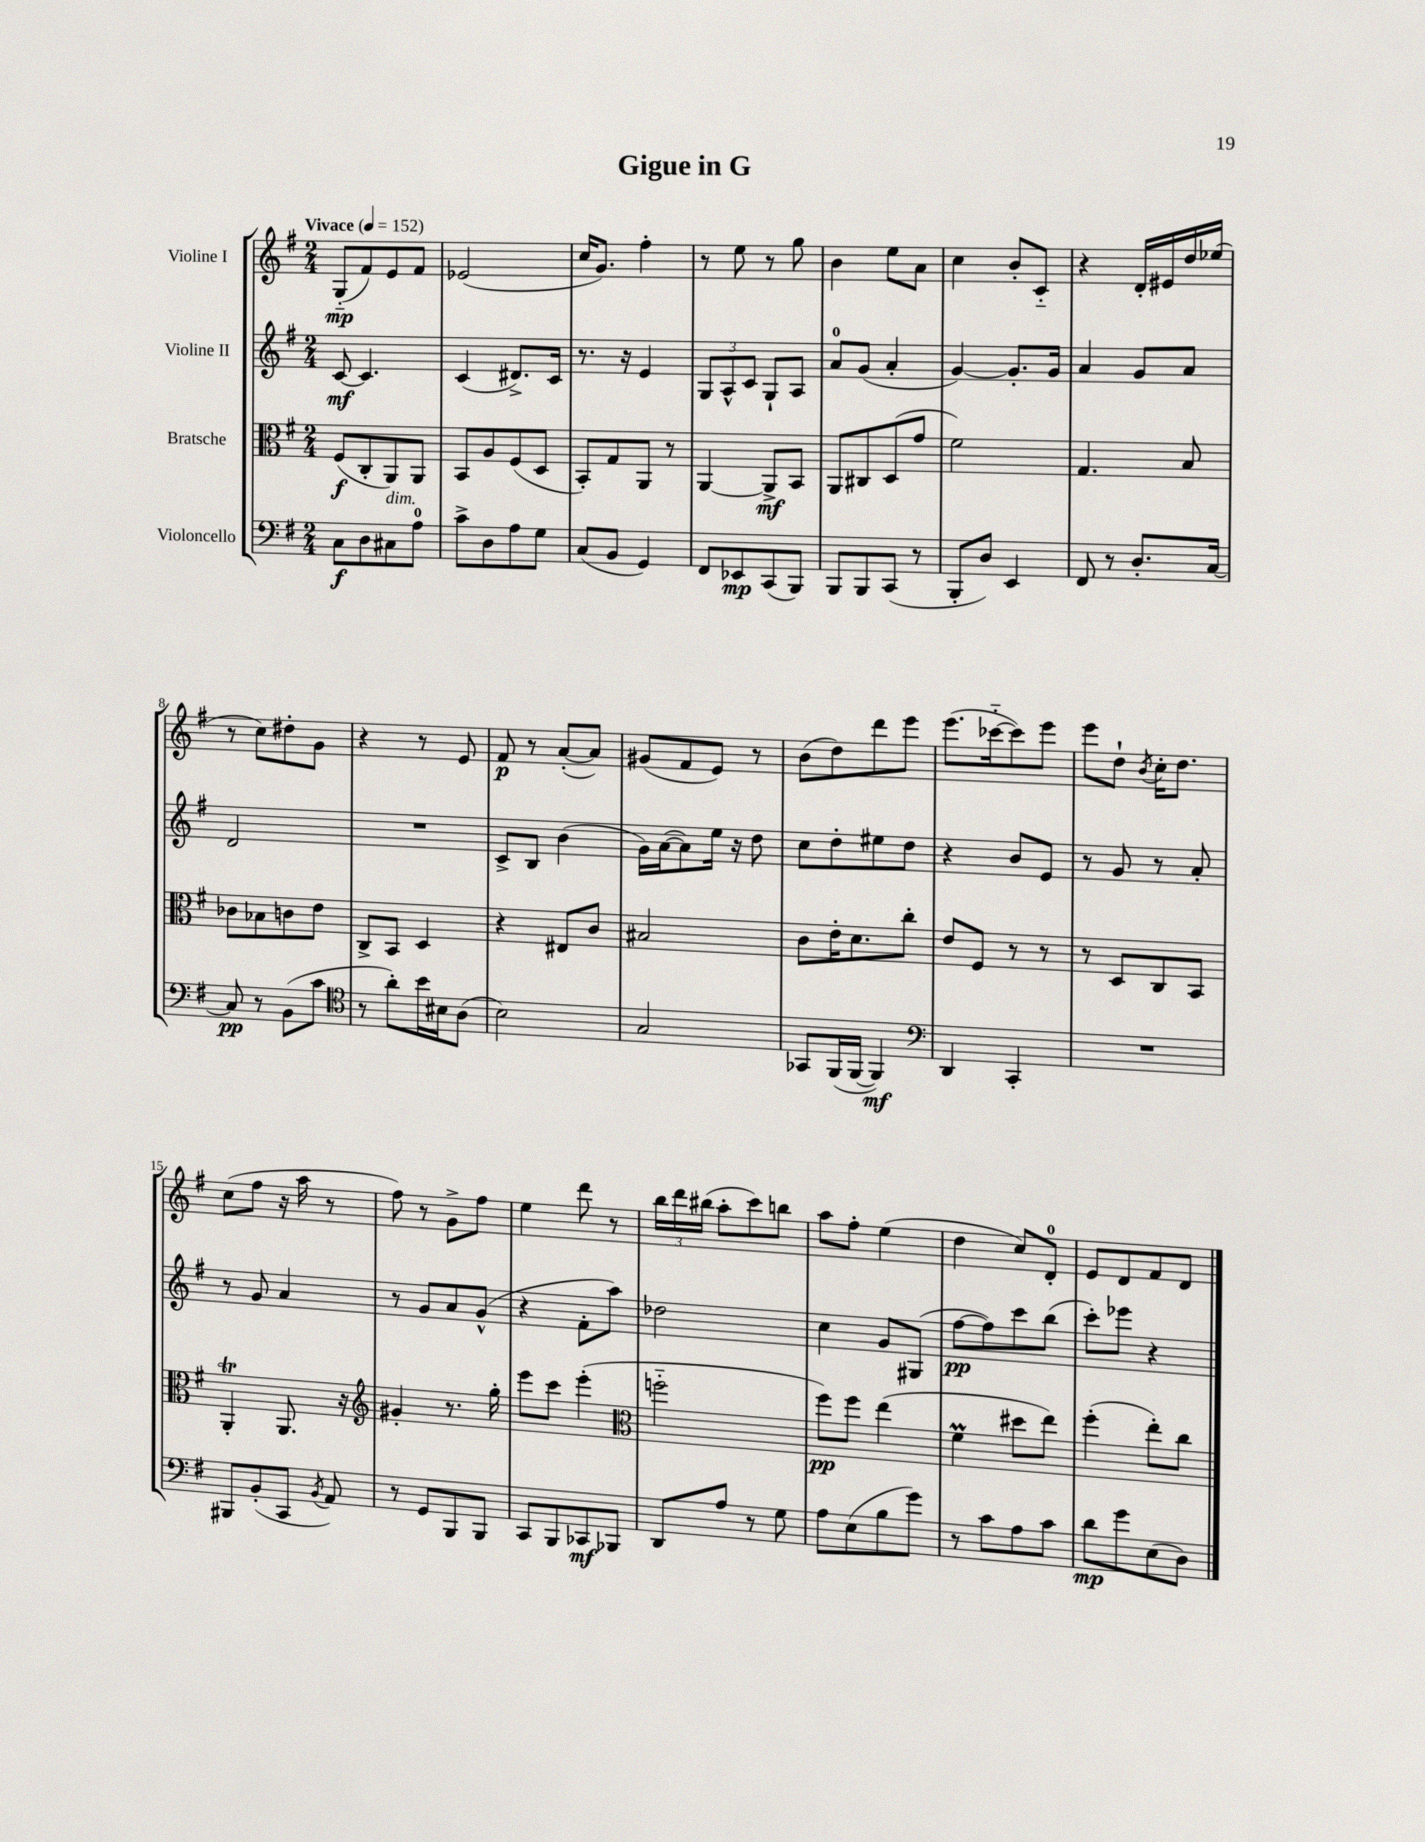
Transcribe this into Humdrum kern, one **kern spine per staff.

**kern	**kern	**kern	**kern
*staff4	*staff3	*staff2	*staff1
*clefF4	*clefC3	*clefG2	*clefG2
*k[f#]	*k[f#]	*k[f#]	*k[f#]
*M2/4	*M2/4	*M2/4	*M2/4
*MM152	*MM152	*MM152	*MM152
8C	(8F#	[8c	(8G'~
8D	8C'	4.c]	8f#)
8C#	8AA)	.	8e
8A	8AA	.	8f#
=	=	=	=
8c^	8BB	(4c	(2e-
8D	8A	.	.
8A	(8F#	8.d#^)	.
8G	8D	.	.
.	.	16c	.
=	=	=	=
(8C	8BB')	8.r	16cc
.	.	.	8.g)
8BB	8G	.	.
.	.	16r	.
4GG)	8AA	4e	4ff#'
.	8r	.	.
=	=	=	=
8FF#	[4AA	12G	8r
.	.	12A^^	.
8EE-	.	.	8ee
.	.	12c	.
(8CC	8AA^]	8G`	8r
8BBB)	8BB	8A	8gg
=	=	=	=
8BBB	8AA	8a	4b
8BBB	8C#	(8g	.
(8CC	(8D	4a'	8ee
8r	8g	.	8a
=	=	=	=
8BBB'	2f#)	[4g)	4cc
8D)	.	.	.
4EE	.	8.g']	8b'
.	.	.	8c'~
.	.	16g	.
=	=	=	=
8FF#	4.G	4a	4r
8r	.	.	.
8.D'	.	8g	16d'
.	.	.	16e#
.	8B	8a	16dd
[16C	.	.	(16ee-
=	=	=	=
8C]	8c-	2d	8r
8r	8B-	.	8cc)
(8BB	8c	.	8dd#'
8c	8e	.	8g
=	=	=	=
*clefC4	*	*	*
8r	8C^	2r	4r
8a')	8BB	.	.
16b	4D	.	8r
16B#	.	.	.
(8A	.	.	8e
=	=	=	=
2B)	4r	8c^	8f#
.	.	8B	8r
.	8E#	(4b	([8a'
.	8c	.	8a])
=	=	=	=
2G	2B#	16g)	(8g#
.	.	([16a	.
.	.	8a])	8f#
.	.	16ee	8e)
.	.	16r	.
.	.	8dd	8r
=	=	=	=
8GG-	8c	8cc	(8b
(16FF#	16e'	8dd'	8dd)
[16FF#	8.d	.	.
4FF#])	.	8ee#	8ddd
.	8cc'	8dd	8eee
=	=	=	=
*clefF4	*	*	*
4DD	8e	4r	(8.eee
.	8F#	.	.
.	.	.	[16ccc-'~
4CC'	8r	8b	8ccc-])
.	8r	8e	8eee
=	=	=	=
2r	8r	8r	8eee
.	8D	8g	8dd`
.	.	.	8qb
.	8C	8r	16cc'
.	.	.	8.dd
.	8BB	8a'	.
=	=	=	=
8BBB#	4AA'	8r	(8cc
(8BB'	.	8g	8ff#
8CC	8.AA	4a	16r
.	.	.	16aa
8qBB	.	.	.
8AA)	.	.	8r
.	16r	.	.
=	=	=	=
*	*clefG2	*	*
8r	4g#'	8r	8ff#)
8GG	.	8g	8r
8BBB	8.r	8a	8g^
8BBB	.	(8g^^	8ff#
.	16gg'	.	.
=	=	=	=
8CC	8eee	4r	4ee
8BBB	8ccc	.	.
8CC-	(4eee'	8f#'	8ddd
8BBB-	.	8aa)	8r
=	=	=	=
*	*clefC3	*	*
8DD	2ff'~	2dd-	24bb
.	.	.	24ddd
.	.	.	(24bb#
8A	.	.	8aa'
8r	.	.	8ccc)
8G	.	.	8bb
=	=	=	=
8A	8ff#)	4cc	8aa
(8E	8ff#	.	8ff#'
8B	(4ee	8g	(4ee
8g)	.	(8G#	.
=	=	=	=
8r	4f#	[8ff#	4dd
8c	.	8ff#])	.
8A	8dd#	8ccc	8cc)
8c	8ee)	(8bb	8d'
=	=	=	=
8d	(4ff#'	8ccc')	8e
8g	.	8eee-	8d
(8E	8ee')	4r	8f#
8D)	8cc	.	8d
==	==	==	==
*-	*-	*-	*-
